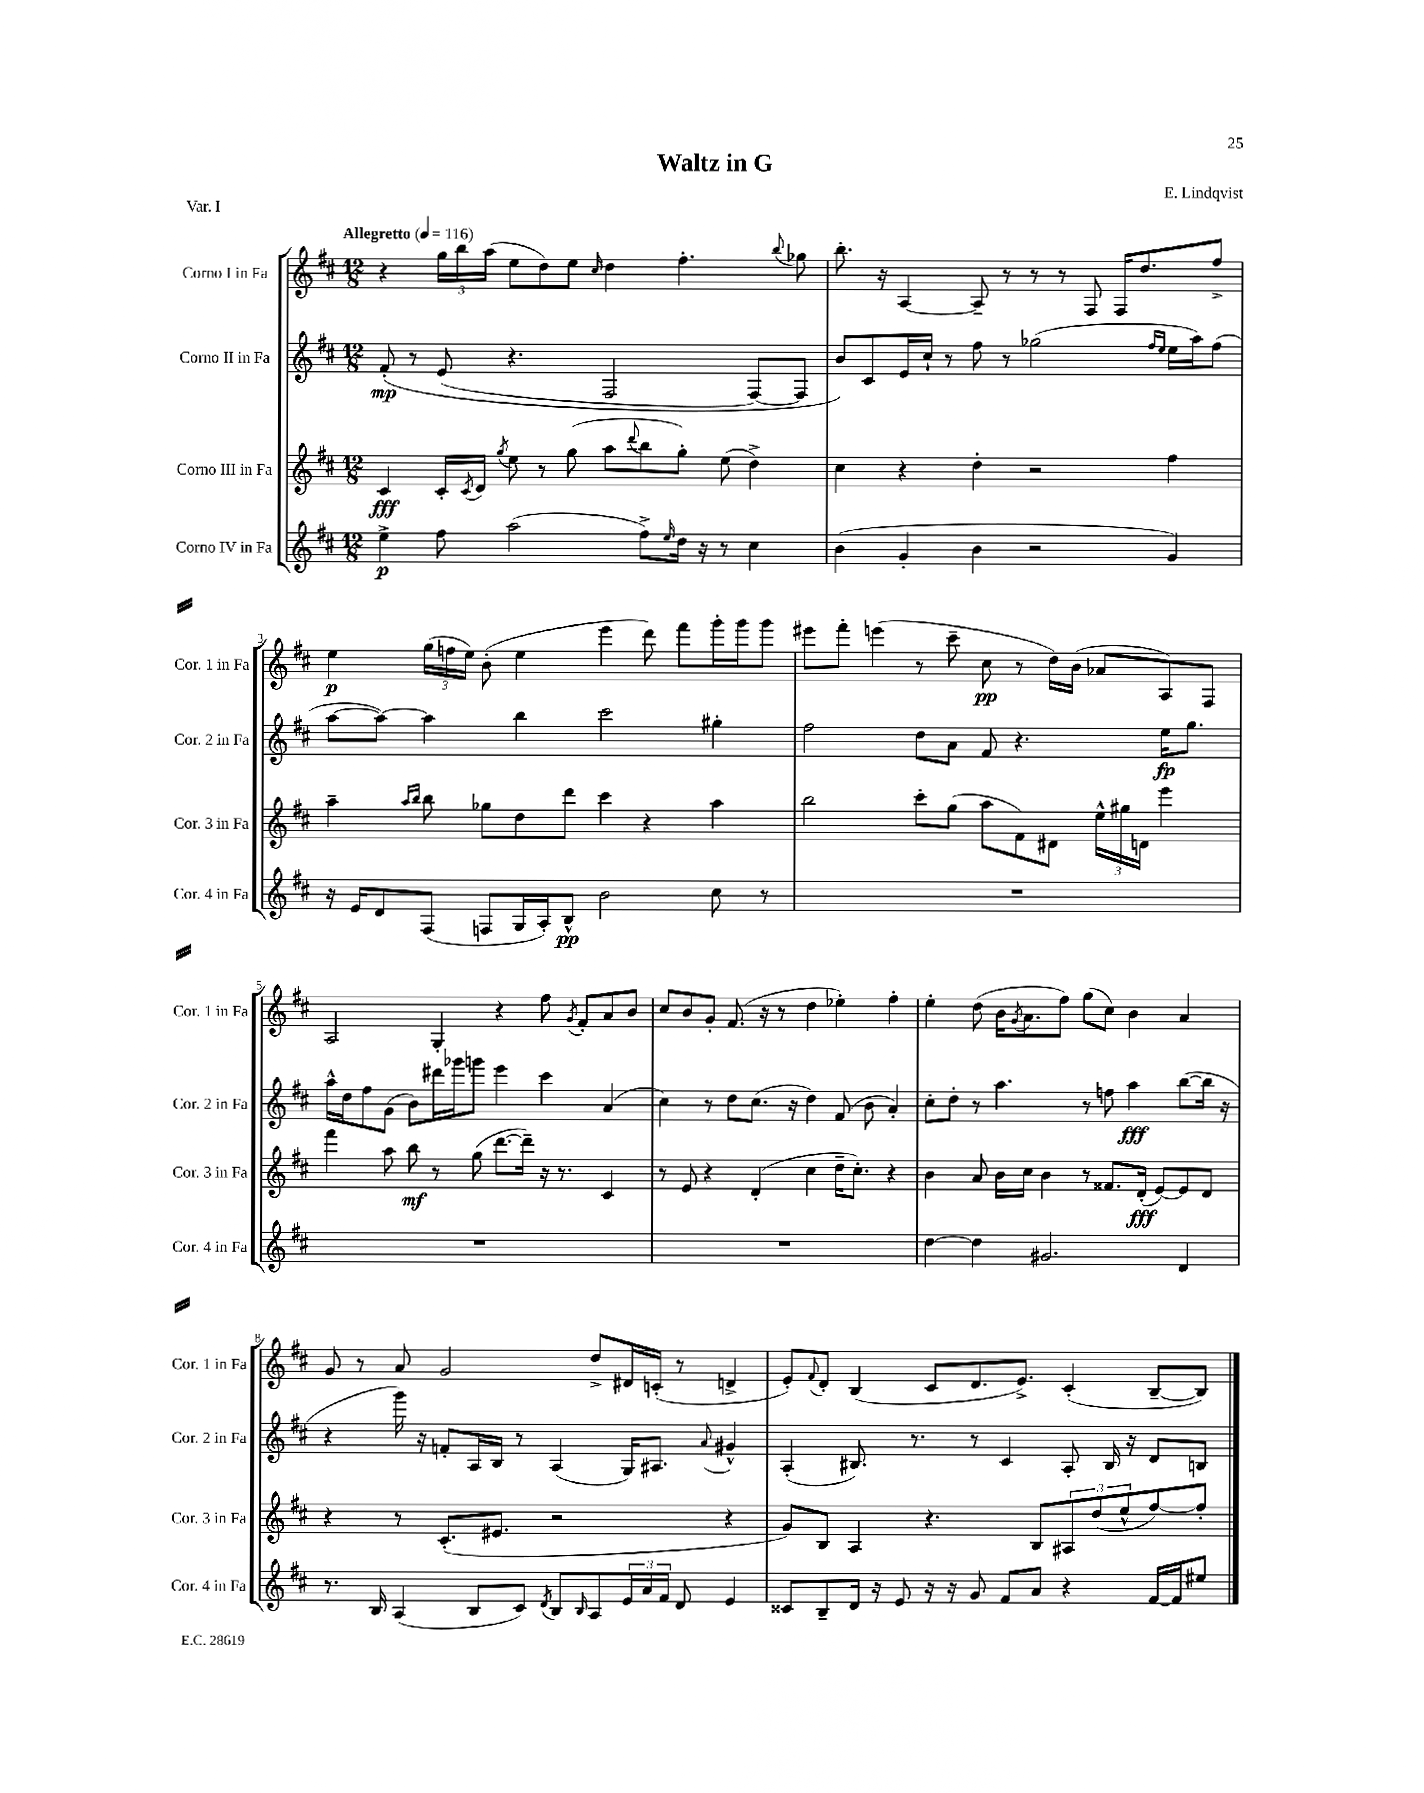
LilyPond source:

\header { title = "Waltz in G" composer = "E. Lindqvist" piece = "Var. I" }
<<
\new StaffGroup <<
\new Staff = "s0" \with { instrumentName = "Corno I in Fa" shortInstrumentName = "Cor. 1 in Fa" } {
    \clef treble \key d \major \numericTimeSignature \time 12/8 \tempo "Allegretto" 4 = 116
    r4 \tuplet 3/2 { g''16 b''16 a''16( } e''8 d''8) e''8 \grace { cis''16 } d''4 fis''4.-. \appoggiatura { b''8 } ges''8 |
    b''8.-. r16 a4~ a8-- r8 r8 r8 fis8 fis16 d''8. fis''8-> |
    e''4\p \tuplet 3/2 { g''16( f''16 e''16) } b'8-.( e''4 e'''4 d'''8) fis'''8 g'''16-. g'''16 g'''8 |
    eis'''8 fis'''8-. e'''4( r8 cis'''8-- cis''8\pp r8 d''16) b'16( aes'8 a8) fis8 |
    a2 g4-. r4 fis''8 \acciaccatura { g'8 } fis'8-. a'8 b'8 |
    cis''8 b'8 g'8-. fis'8.( r16 r8 d''4 ees''4-.) fis''4-. |
    e''4-. d''8( b'16 \acciaccatura { g'8 } a'8. fis''8) g''8( cis''8) b'4 a'4 |
    g'8 r8 a'8 g'2 d''8-> dis'16 c'16-.( r8 d'4-> |
    e'8-.) \appoggiatura { fis'8 } d'8-. b4( cis'8 d'8. e'8.->) cis'4-.( b8~-- b8) \bar "|." |
}
\new Staff = "s1" \with { instrumentName = "Corno II in Fa" shortInstrumentName = "Cor. 2 in Fa" } {
    \clef treble \key d \major \numericTimeSignature \time 12/8
    fis'8-.\mp\( r8 e'8( r4. fis2 fis8~) fis8 |
    b'8\) cis'8 e'16 cis''16-! r8 fis''8 r8 ges''2( \grace { fis''16 e''16 } e''16 a''16) fis''8( |
    a''8~ a''8~) a''4 b''4 cis'''2 gis''4-. |
    fis''2 d''8 a'8 fis'8 r4. e''16\fp g''8. |
    a''16-^ d''16 fis''8 g'8( b'8) dis'''16 ges'''16 g'''8 e'''4 cis'''4 a'4( |
    cis''4) r8 d''8 cis''8.( r16 d''4) fis'8( b'8 a'4-.) |
    cis''8-. d''8-. r8 a''4. r8 f''8 a''4\fff b''8~( b''16 r16 |
    r4 g'''16) r16 f'8-. a16 b16 r8 a4( g16) ais8. \appoggiatura { a'8 } gis'4-^ |
    a4-.( bis8.) r8. r8 cis'4 a8-. bis16 r16 d'8 b8 \bar "|." |
}
\new Staff = "s2" \with { instrumentName = "Corno III in Fa" shortInstrumentName = "Cor. 3 in Fa" } {
    \clef treble \key d \major \numericTimeSignature \time 12/8
    cis'4\fff cis'16-. \acciaccatura { cis'8 } d'16 \acciaccatura { g''8 } e''8 r8 g''8( a''8 \appoggiatura { d'''8 } b''8 g''8-.) e''8( d''4->) |
    cis''4 r4 d''4-. r2 fis''4 |
    a''4-- \grace { a''16 b''16 } b''8 ges''8 d''8 d'''8 cis'''4 r4 a''4 |
    b''2 cis'''8-. g''8( a''8 fis'8) dis'8 \tuplet 3/2 { e''16-^ gis''16 d'16 } e'''4 |
    fis'''4 a''8 b''8\mf r8 g''8( d'''8.~ d'''16--) r16 r8. cis'4 |
    r8 e'8 r4 d'4-.( cis''4 d''16-- cis''8.-.) r4 |
    b'4 a'8 b'16 cis''16 b'4 r8 fisis'8. d'16-.\fff( e'8~) e'8 d'8 |
    r4 r8 cis'8.-.( eis'8. r2 r4 |
    g'8) b8 a4 r4. b8 \tuplet 3/2 { ais8 d''8( e''8-^ } fis''8~) fis''8-. \bar "|." |
}
\new Staff = "s3" \with { instrumentName = "Corno IV in Fa" shortInstrumentName = "Cor. 4 in Fa" } {
    \clef treble \key d \major \numericTimeSignature \time 12/8
    e''4->\p fis''8 a''2( fis''8->) \grace { e''16 } d''16 r16 r8 cis''4 |
    b'4( g'4-. b'4 r2 g'4) |
    r16 e'16 d'8 fis8( f8 g16 a16-.) b8-^\pp b'2 cis''8 r8 |
    R1. |
    R1. |
    R1. |
    d''4~ d''4 gis'2. d'4 |
    r8. b16 a4( b8 cis'8) \acciaccatura { d'8 } b8 \grace { b16 } a8 \tuplet 3/2 { e'16 a'16 fis'16 } d'8 e'4 |
    cisis'8 b8-- d'16 r16 e'8 r16 r16 g'8 fis'8 a'8 r4 fis'16~ fis'16 eis''8 \bar "|." |
}
>>
>>
